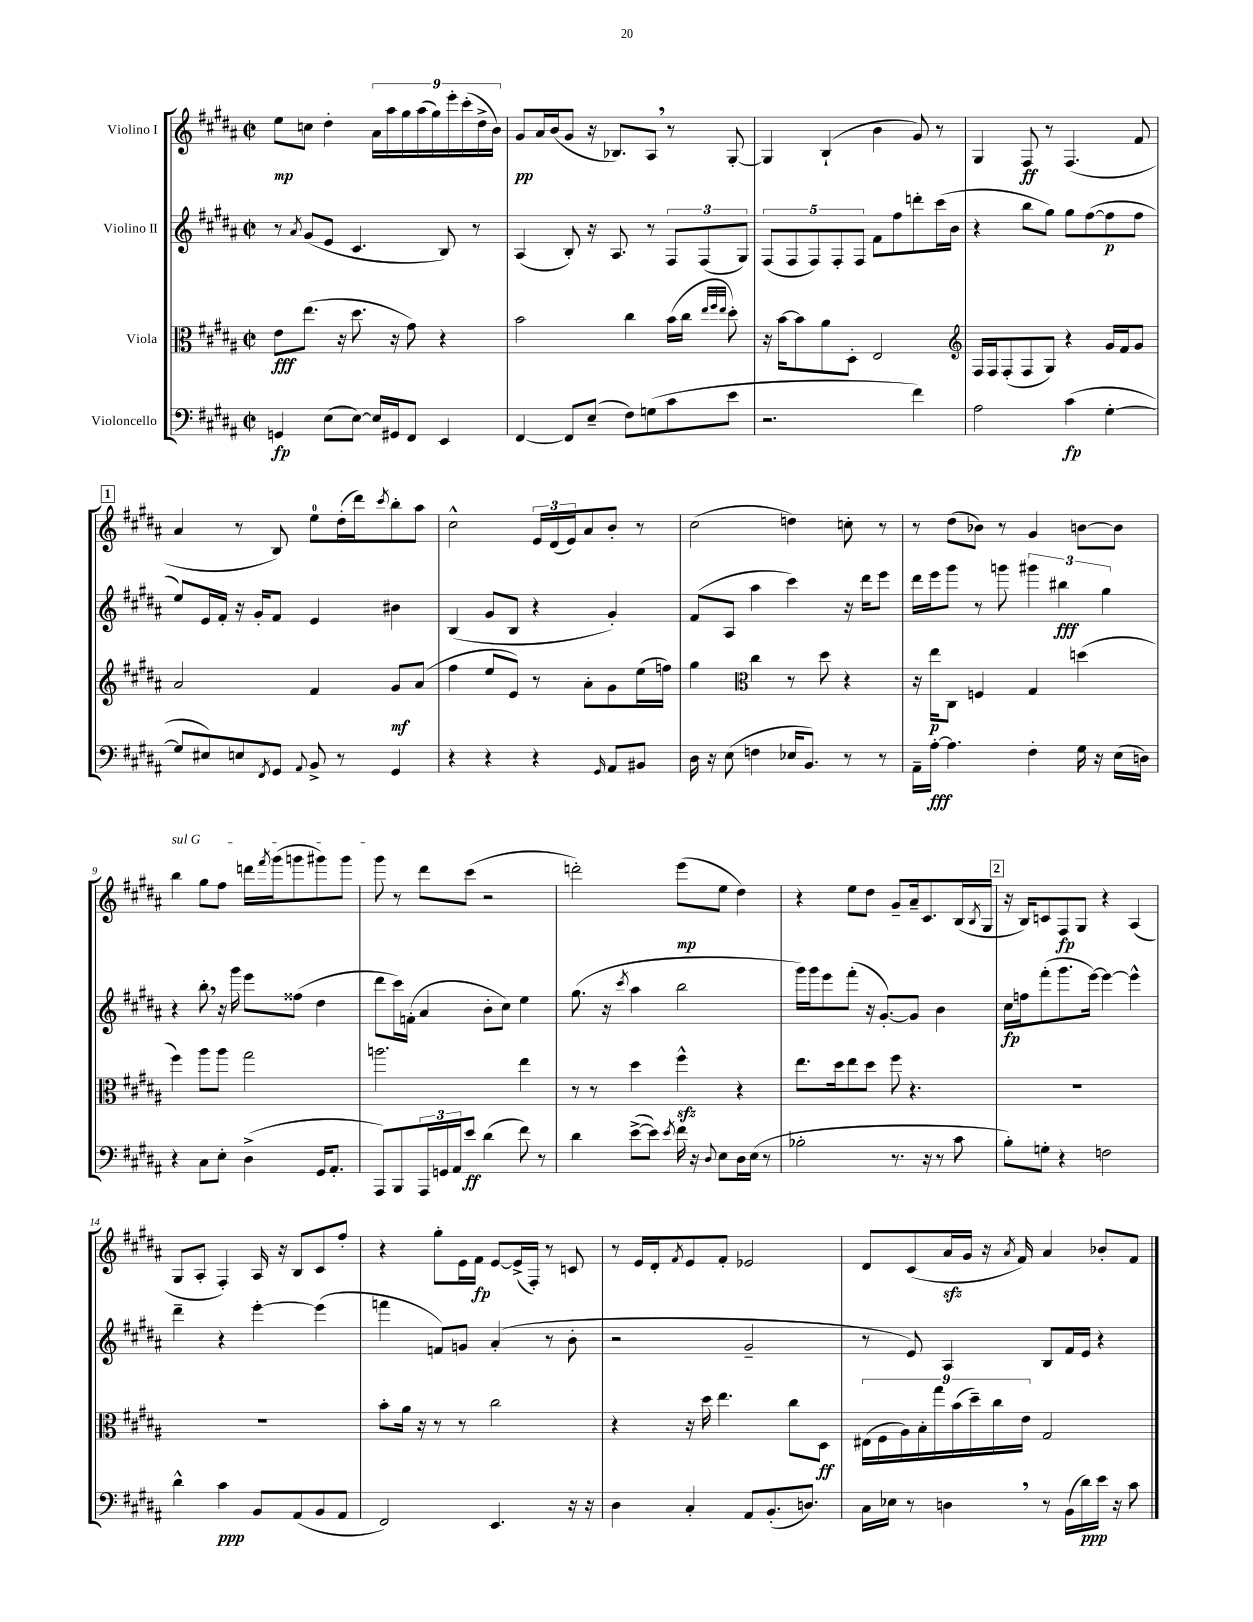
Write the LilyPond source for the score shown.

<<
\new StaffGroup <<
\new Staff = "s0" \with { instrumentName = "Violino I" } {
    \clef treble \key b \major \defaultTimeSignature \time 2/2
    e''8\mp c''8 dis''4-. \tuplet 9/8 { ais'16 ais''16 gis''16 ais''16( gis''16) e'''16-. cis'''16-.( dis''16-> b'16) } |
    gis'8\pp ais'16 b'16( gis'8 r16 bes8.) ais8 \breathe r8 gis8~-. |
    gis4 b4-!( b'4 gis'8) r8 |
    gis4 fis8\ff r8 fis4.( fis'8 |
    \mark \markup { \box "1" } ais'4 r8 b8) e''8-0 dis''16-.( dis'''16) \acciaccatura { cis'''8 } b''8-. ais''8 |
    cis''2-^ \tuplet 3/2 { e'16 dis'16( e'16) } ais'8 b'8-. r8 |
    cis''2( d''4) c''8-. r8 |
    r8 dis''8( bes'8) r8 gis'4 b'8~ b'8 |
    \once \override TextSpanner.bound-details.left.text = \markup { \italic "sul G" } b''4\startTextSpan gis''8 fis''8 d'''16 \acciaccatura { fis'''8 } gis'''16( g'''8 gis'''8) gis'''8 |
    gis'''8\stopTextSpan r8 dis'''8 cis'''8( r2 |
    d'''2-.) e'''8\mp( e''8 dis''4) |
    r4 e''8 dis''8 gis'8-- ais'16-- cis'8. b16( \acciaccatura { b8 } gis16 |
    \mark \markup { \box "2" } r16 b16) c'8 fis8\fp gis8 r4 ais4( |
    gis8 ais8-. fis4-.) ais16 r16 b8 cis'8 fis''8-. |
    r4 gis''8-. e'16 fis'16\fp e'8~ e'16->( fis16-.) r8 c'8 |
    r8 e'16 dis'16-. \acciaccatura { fis'8 } e'8 fis'8-. ees'2 |
    dis'8 cis'8( ais'16\sfz gis'16 r16 \acciaccatura { ais'8 } fis'16) ais'4 bes'8-. fis'8 \bar "|." |
}
\new Staff = "s1" \with { instrumentName = "Violino II" } {
    \clef treble \key b \major \defaultTimeSignature \time 2/2
    r8 \acciaccatura { ais'8 } gis'8( e'8 cis'4. b8) r8 |
    ais4( b8-.) r16 ais8. r8 \tuplet 3/2 { fis8 fis8( gis8) } |
    \tuplet 5/4 { fis8( fis8 fis8) fis8-. fis8 } fis'8 fis''8 d'''8-. cis'''16( b'16 |
    r4 b''8 gis''8) gis''8 fis''8~( fis''8\p fis''8 |
    \mark \markup { \box "1" } e''8) e'16 fis'16-. r16 gis'16-. fis'8 e'4 bis'4 |
    b4( gis'8 b8 r4 gis'4-.) |
    fis'8( ais8 ais''4 cis'''4) r16 dis'''16 e'''8 |
    dis'''16 e'''16 gis'''8 r8 g'''8 \tuplet 3/2 { gis'''4 bis''4\fff gis''4 } |
    r4 b''8-. \breathe r16 gis'''16 e'''8 fisis''8( dis''4 |
    dis'''8 cis'''16) f'16-.( ais'4 b'8-. cis''8) e''4 |
    gis''8.( r16 \acciaccatura { cis'''8 } ais''4 b''2 |
    gis'''16) gis'''16 e'''8 fis'''8-.( r16 gis'8.~-.) gis'8 b'4 |
    \mark \markup { \box "2" } cis''16\fp f''16 fis'''8-.( gis'''8. e'''16~) e'''4~ e'''4-^ |
    dis'''4-- r4 e'''4~-. e'''4( |
    f'''4 f'8) g'8 ais'4-.( r8 b'8-. |
    r2 gis'2-- |
    r8 e'8) ais4 b8 fis'16 e'16 r4 \bar "|." |
}
\new Staff = "s2" \with { instrumentName = "Viola" } {
    \clef alto \key b \major \defaultTimeSignature \time 2/2
    e'8\fff e''8.( r16 dis''8. r16 gis'8) r4 |
    b'2 cis''4 b'16( cis''16 \grace { e''32 fis''32 e''32 } dis''8-.) |
    r16 b'16~ b'8 ais'8 dis8-. e2 |
    \clef treble fis16 fis16 fis8-.( fis8 gis8) r4 gis'16 fis'16 gis'8 |
    \mark \markup { \box "1" } ais'2 fis'4 gis'8\mf ais'8( |
    fis''4 e''8 e'8) r8 ais'8-. gis'8 e''16( f''16) |
    gis''4 \clef alto cis''4 r8 dis''8 r4 |
    r16 e''16\p cis8 f4 gis4 d''4( |
    fis''4) ais''8 ais''8 gis''2 |
    a''2. e''4 |
    r8 r8 dis''4 fis''4-^\sfz r4 |
    e''8. dis''16 e''8 dis''8 fis''8 r4. |
    \mark \markup { \box "2" } R1 |
    R1 |
    b'8-. ais'16 r16 r8 r8 cis''2 |
    r4 r16 dis''16 e''4. cis''8 dis8\ff |
    \tuplet 9/8 { eis16( fis16 ais16) b16-. gis''16 b'16( dis''16--) cis''16 e'16 } gis2 \bar "|." |
}
\new Staff = "s3" \with { instrumentName = "Violoncello" } {
    \clef bass \key b \major \defaultTimeSignature \time 2/2
    g,4\fp e8( e8~) e16 gis,16 fis,8 e,4 |
    fis,4~ fis,8 e8--( fis8) g8( cis'8 e'8 |
    r2. fis'4) |
    ais2 cis'4\fp( gis4~-. |
    \mark \markup { \box "1" } gis8 eis8) e8 \acciaccatura { fis,8 } gis,8 \appoggiatura { ais,8 } b,8-> r8 gis,4 |
    r4 r4 r4 \grace { gis,16 } ais,8 bis,8 |
    dis16 r16 e8( f4 ees16 b,8.) r8 r8 |
    ais,16-- ais16~-.\fff ais4. fis4-. gis16 r16 e16( d16) |
    r4 cis8 e8-. dis4->( gis,16 ais,8.-. |
    ais,,8) b,,8 \tuplet 3/2 { ais,,16 g,16 ais,16 } e'8\ff dis'4( fis'8) r8 |
    dis'4 e'8~->( e'8) \acciaccatura { e'8 } fis'16 r16 \appoggiatura { dis8 } e8 dis16 e16( r8 |
    bes2-. r8. r16 r8 cis'8 |
    \mark \markup { \box "2" } b8-.) g8-. r4 f2 |
    dis'4-^ cis'4\ppp b,8 ais,8( b,8 ais,8 |
    fis,2) e,4. r16 r16 |
    dis4 cis4-. ais,8 b,8.-.( d8.) |
    cis16 ees16 r8 d4 \breathe r8 b,16( dis'16\ppp) e'16 r16 cis'8 \bar "|." |
}
>>
>>
